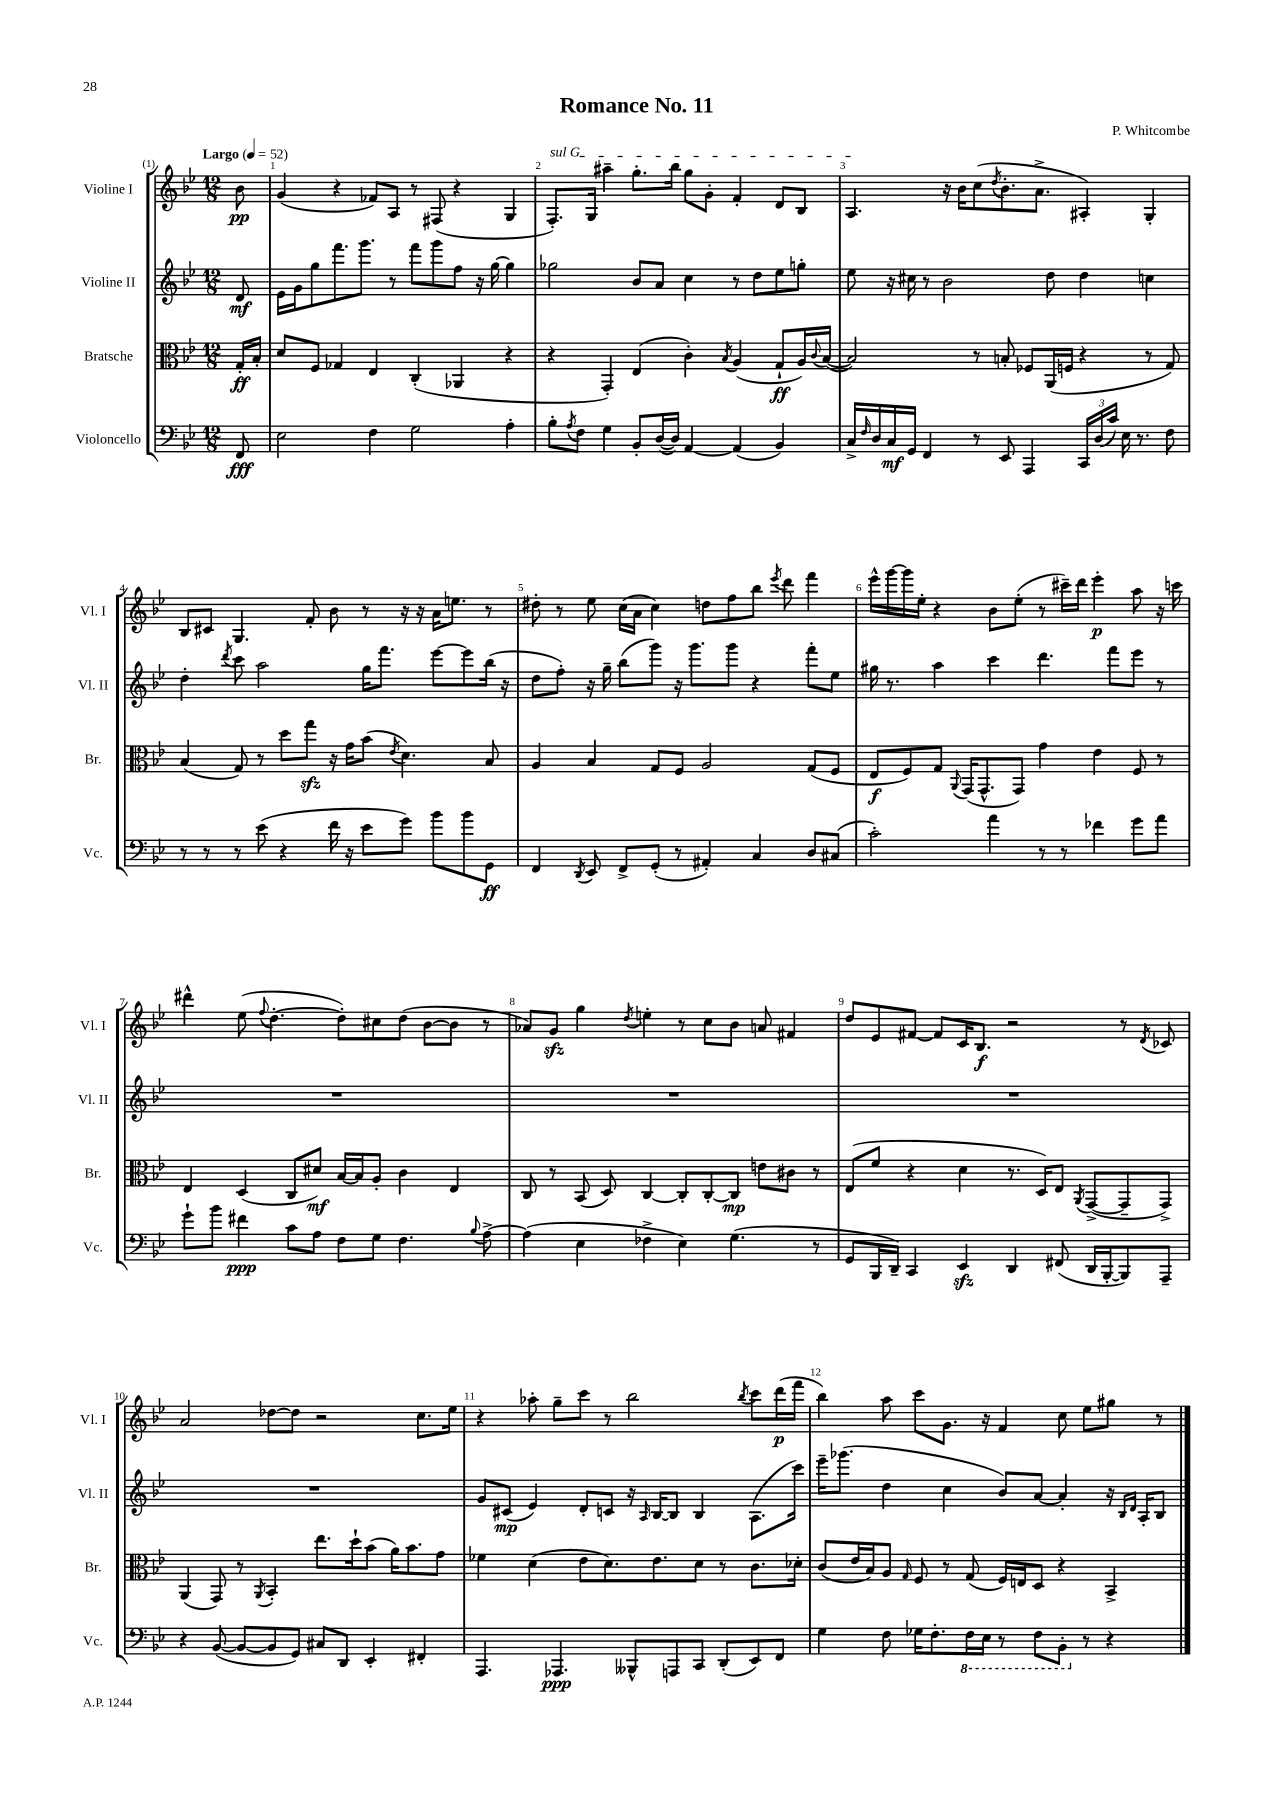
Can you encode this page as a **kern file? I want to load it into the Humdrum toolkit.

**kern	**kern	**kern	**kern
*staff4	*staff3	*staff2	*staff1
*clefF4	*clefC3	*clefG2	*clefG2
*k[b-e-]	*k[b-e-]	*k[b-e-]	*k[b-e-]
*M12/8	*M12/8	*M12/8	*M12/8
*MM52	*MM52	*MM52	*MM52
8FF/	16G'/LL	8d/	8b-\
.	16B-'/JJ	.	.
=	=	=	=
2E-\	8d/L	16e-\LL	(4g/
.	.	16g\J	.
.	8F/J	8gg\	.
.	4G-/	8.fff\	4r
.	.	8.ggg\J	.
4F\	4E-/	.	8f-/L)
.	.	8r	8A/J
2G\	(4C'/	8fff\L	8r
.	.	8ggg\	(8F#/
.	4AA-/	8ff\J	4r
.	.	16r	.
.	.	[16gg\	.
4A'\	4r	4gg\]	4G/
=	=	=	=
8B-'\L	4r	2gg-\	8.F'/L)
8qA/	.	.	.
8F\J	.	.	.
.	.	.	16G/Jk
4G\	4GG'/)	.	4aa#~\
8BB-'/L	(4E-/	8b-/L	8.gg'\L
([16D/L	.	8a/J	.
16D/]JJ)	.	.	16bb-\Jk
[4AA/	4c'\)	4cc\	8gg\L
.	.	.	8g'\J
.	8qB-/	.	.
(4AA/]	(4A/	8r	4f'/
.	.	8dd\L	.
4BB-/)	8G`/L	8ee-\	8d/L
.	16A/L)	8gg'\J	8B-/J
.	8qqc/	.	.
.	([16B-/JJ	.	.
=	=	=	=
16C^/LL	2B-/])	8ee-\	4.A/
16qqF/	.	.	.
16D/	.	.	.
16C/	.	16r	.
16GG/JJ	.	16cc#\	.
4FF/	.	8r	.
.	.	2b-\	16r
.	.	.	16b-\LK
8r	8r	.	(8cc\
.	.	.	8qdd/
8EE-/	8B'/	.	8.b-'\
4AAA/	8F-/L	.	.
.	.	.	8.a^\J
.	(16AA/L	8dd\	.
.	16F/JJ	.	.
24CC/LL	4r	4dd\	4A#'/)
(24D/	.	.	.
24c/JJ)	.	.	.
16E-\	.	.	.
8.r	.	.	.
.	8r	4cc\	4G'/
8F\	8G/)	.	.
=	=	=	=
8r	(4B-/	4dd'\	8B-/L
8r	.	.	8c#/J
.	.	8qddd/	.
8r	8G/)	8ccc\	4.G/
(8e-\	8r	2aa\	.
4r	8dd\L	.	.
.	8gg\J	.	8f'/
16f\	16r	.	8b-\
16r	16g\LK	.	.
8e-\L	(8b-\J	16gg\LK	8r
.	.	8.fff\J	.
.	8qe-/	.	.
8g\J)	4.d\)	.	16r
.	.	.	16r
8b-\L	.	[8eee-\L	16a\LK
.	.	.	8.ee\J
8b-\	.	8eee-\]	.
8GG\J	8B-/	(16bb-\Jk	8r
.	.	16r	.
=	=	=	=
4FF/	4A/	8dd\L	8dd#'\
.	.	8ff'\J)	8r
8qDD/	.	.	.
8EE-/	4B-/	16r	8ee-\
.	.	16gg~\	.
8FF^/L	.	(8bb-\L	(16cc\LL
.	.	.	16a\JJ
(8GG'/J	8G/L	8ggg\J)	4cc\)
8r	8F/J	16r	.
.	.	8.ggg\L	.
4AA#'/)	2A/	.	8dd\L
.	.	8ggg\J	8ff\
4C/	.	4r	8bb-\J
.	.	.	8qeee-/
.	.	.	8ddd\
8D/L	(8G/L	8fff'\L	4fff\
(8C#/J	8F/J	8ee-\J	.
=	=	=	=
2c'\)	8E-/L	16gg#\	16eee-^^\LL
.	.	8.r	[16ggg\
.	8F/)	.	16ggg\]
.	.	.	16ee-'\JJ
.	8G/J	4aa\	4r
.	8qqAA/	.	.
.	(16GG/LK	.	.
.	8.GG^^/	.	.
4a\	.	4ccc\	8b-\L
.	8GG/J)	.	(8ee-'\J
8r	4g\	4.ddd\	8r
8r	.	.	16ccc#~\LL)
.	.	.	16ddd\JJ
4f-\	4e-\	.	4eee-'\
.	.	8fff\L	.
8g\L	8F/	8eee-\J	8aa\
8a\J	8r	8r	16r
.	.	.	16ccc\
=	=	=	=
8g`\L	4E-/	1.r	4ddd#^^\
8b-\J	.	.	.
4f#\	(4D/	.	(8ee-\
.	.	.	8qqff/
.	.	.	[4.dd'\
8c\L	8C/L	.	.
8A\J	8d#/J)	.	.
8F\L	[16B-/LL	.	8dd'\]L)
.	16B-/]J	.	.
8G\J	8A'/J	.	8cc#\
4.F\	4c\	.	(8dd\J
.	.	.	[8b-\L
.	4E-/	.	8b-\]J
8qqB-/	.	.	.
[8A^\	.	.	8r
=	=	=	=
(4A\]	8C/	1.r	8a-/L)
.	8r	.	8g/J
4E-\	(8BB-/	.	4gg\
.	8D/)	.	.
.	.	.	8qdd/
4F-^\	[4C/	.	4ee'\
4E-\)	8C'/]L	.	8r
.	[8C'/	.	8cc\L
(4.G\	8C/]J	.	8b-\J
.	8e\L	.	8a/
.	8c#\J	.	4f#/
8r	8r	.	.
=	=	=	=
8GG/L	(8E-/L	1.r	8dd/L
16BBB-/L	8f/J	.	8e-/
16DD~/JJ)	.	.	.
4CC/	4r	.	[8f#/J
.	.	.	8f#/]L
4EE-/	4d\	.	16c/K
.	.	.	8.B-/J
4DD/	8.r	.	2r
.	16D/LK)	.	.
(8FF#/	8E-/J	.	.
.	8qAA/	.	.
16DD/LL	([8GG^/L	.	.
[16BBB-'/J	.	.	.
8BBB-/])	8GG~/]	.	8r
.	.	.	8qd/
8AAA~/J	8GG^/J)	.	8c-/
=	=	=	=
4r	(4AA/	1.r	2a/
([8BB-/	8GG/)	.	.
8BB-/_L	8r	.	.
.	8qAA/	.	.
8BB-/]	4BB-'/	.	[8dd-\L
8GG/J)	.	.	8dd-\]J
8C#/L	8.ee-\L	.	2r
8DD/J	.	.	.
.	16dd`\k	.	.
4EE-'/	(8b-\J	.	.
.	16a\LK)	.	.
.	8.b-\	.	.
4FF#'/	.	.	8.cc\L
.	8g\J	.	.
.	.	.	16ee-\Jk
=	=	=	=
4.AAA/	4f-\	8g/L	4r
.	.	(8c#/J	.
.	(4d\	4e-/)	8aa-'\
4.AAA-/	.	.	8gg~\L
.	8e-\L	8d'/L	8ccc\J
.	8.d\)	8c/J	8r
8BBB--^^/L	.	16r	2bb-\
.	.	16qqA/	.
.	8.e-\	[16B-/LK	.
8AAA/	.	8B-/]J	.
8CC/J	8d\J	4B-/	.
(8DD'/L	8r	.	.
.	.	.	8qbb-/
8EE-/)	8.c\L	(8.A\L	8ccc\L
8FF/J	.	.	(16ddd\L
.	16d-'\Jk	16ccc\Jk)	16fff\JJ
=	=	=	=
4G\	(8c/L	16eee-~\LK	4bb-\)
.	.	(8.ggg-\J	.
.	16e-/L	.	.
.	16B-/J)	.	.
8F\	8A/J	4dd\	8aa\
.	16qqG/	.	.
16G-\LK	8F/	.	8ccc\L
8.F'\	.	.	.
.	8r	4cc\	8.g\J
16FF\L	(8G/	.	.
16EE-\JJ	.	.	16r
8r	16F/LL)	8b-/L)	4f/
.	16E/J	.	.
8FF\L	8D/J	[8a/J	.
8BBB-'\J	4r	4a'/]	8cc\
8r	.	.	8ee-\L
4r	4BB-^/	16r	8gg#\J
.	.	16qqB-/LL	.
.	.	16qqd/JJ	.
.	.	16A'/LK	.
.	.	8B-/J	8r
==	==	==	==
*-	*-	*-	*-
